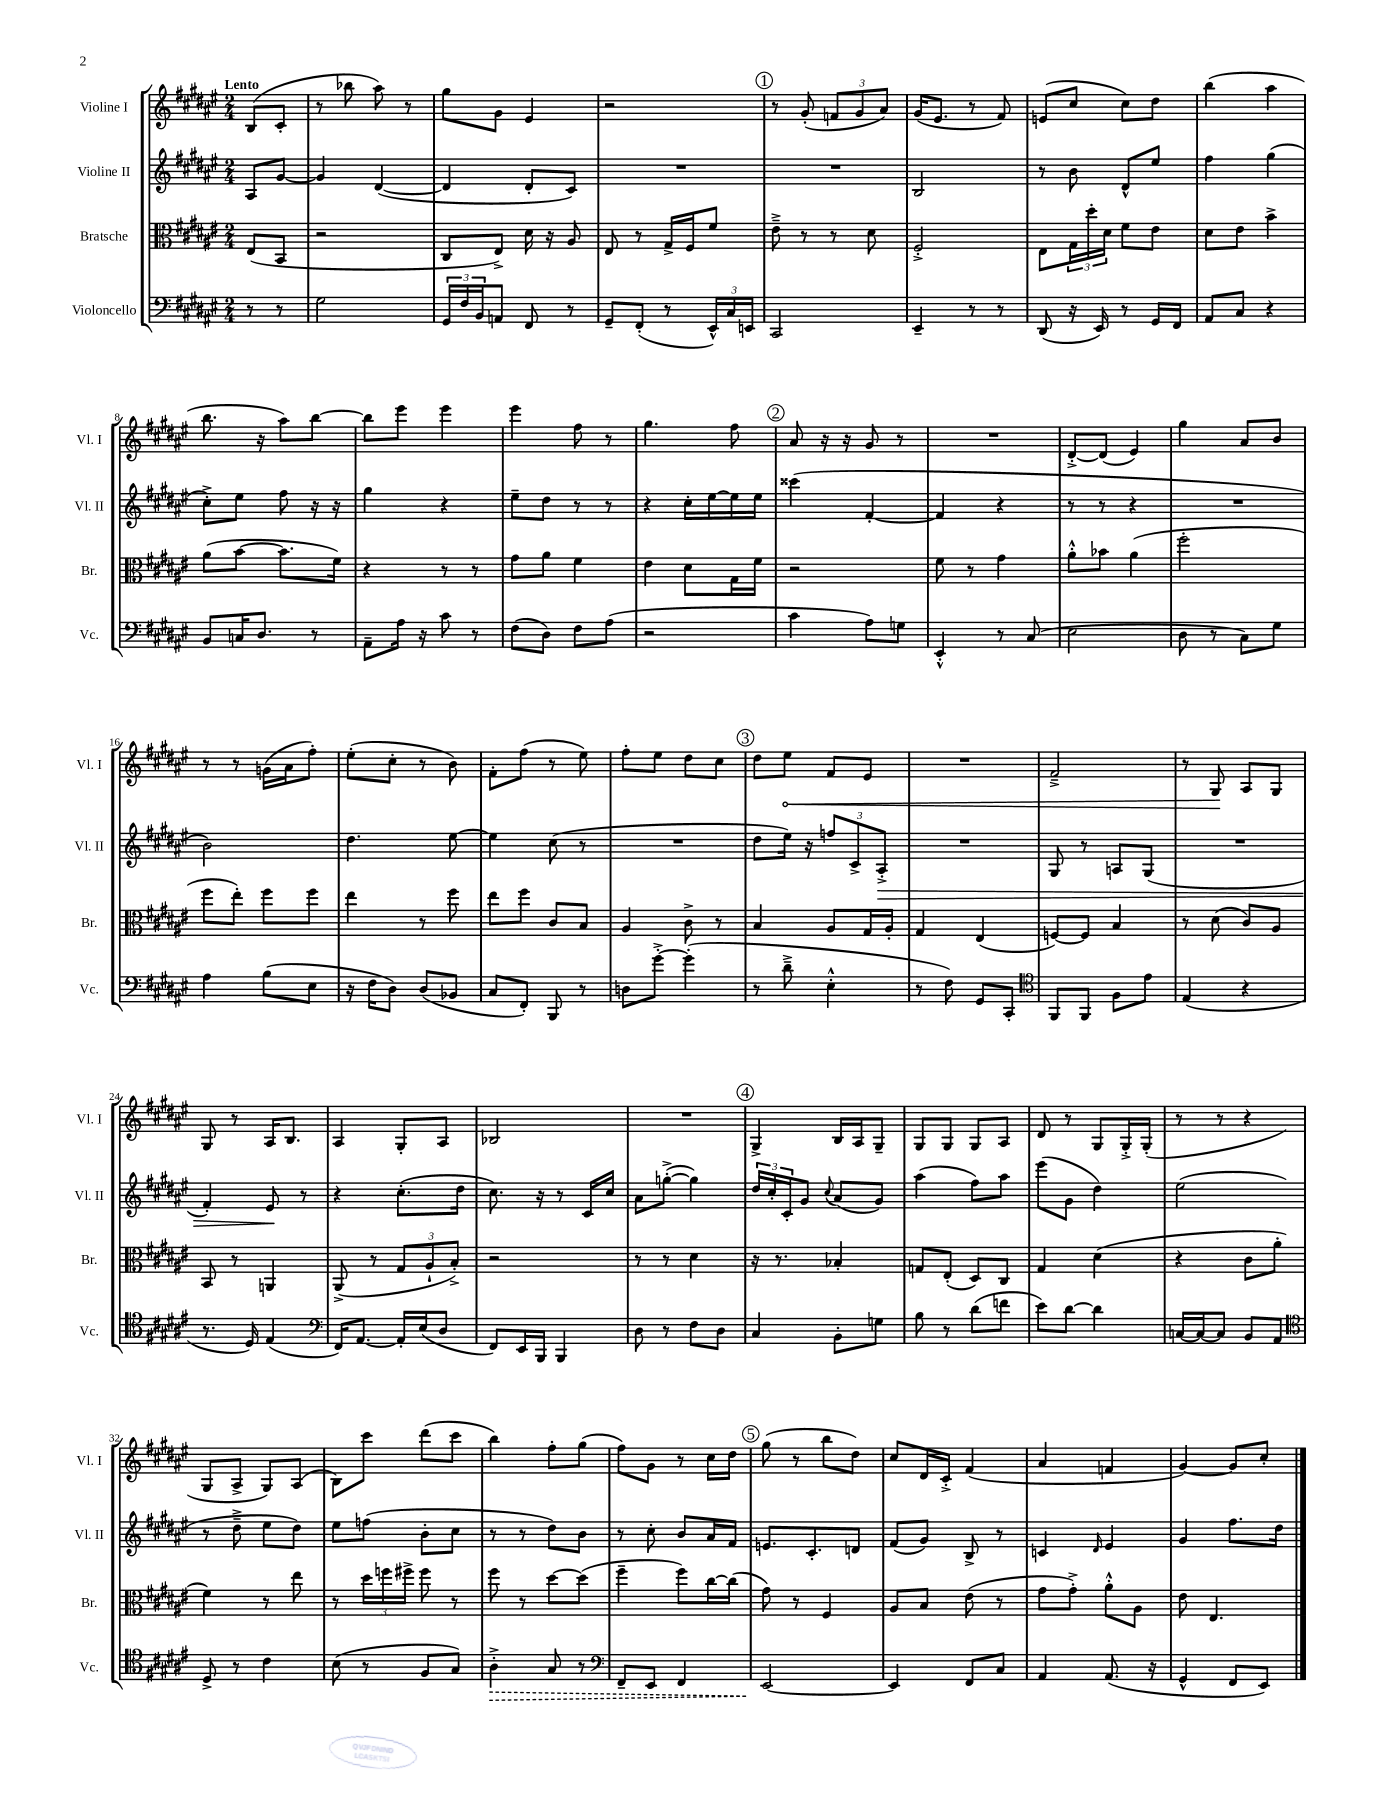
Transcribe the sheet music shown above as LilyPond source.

<<
\new StaffGroup <<
\new Staff = "s0" \with { instrumentName = "Violine I" shortInstrumentName = "Vl. I" } {
    \clef treble \key fis \major \numericTimeSignature \time 2/4 \partial 4 \tempo "Lento"
    b8( cis'8-. |
    r8 bes''8 ais''8) r8 |
    gis''8 gis'8 eis'4 |
    r2 |
    \mark \markup { \circle "1" } r8 gis'8-.( \tuplet 3/2 { f'8 gis'8 ais'8) } |
    gis'16( eis'8. r8 fis'8) |
    e'8( cis''8 cis''8) dis''8 |
    b''4( ais''4 |
    b''8. r16 ais''8) b''8~ |
    b''8 eis'''8 eis'''4 |
    eis'''4 fis''8 r8 |
    gis''4. fis''8 |
    \mark \markup { \circle "2" } ais'8 r16 r16 gis'8 r8 |
    R2 |
    dis'8~-.-> dis'8( eis'4) |
    gis''4 ais'8 b'8 |
    r8 r8 g'16( ais'16 fis''8-.) |
    eis''8-.( cis''8-. r8 b'8) |
    fis'8-. fis''8( r8 eis''8) |
    fis''8-. eis''8 dis''8 cis''8 |
    \mark \markup { \circle "3" } dis''8 \once \override Hairpin.circled-tip = ##t eis''8\< fis'8 eis'8 |
    R2 |
    fis'2---> |
    r8 gis8\! ais8 gis8 |
    gis8 r8 ais16 b8. |
    ais4 gis8-. ais8 |
    bes2 |
    R2 |
    \mark \markup { \circle "4" } gis4-> b16 ais16 gis8-- |
    gis8 gis8 gis8 ais8 |
    dis'8 r8 gis8 gis16-.-> gis16-.( |
    r8 r8 r4 |
    gis8 ais8-> gis8) ais8( |
    b8) cis'''8 dis'''8( cis'''8 |
    b''4) fis''8-. gis''8( |
    fis''8) gis'8 r8 cis''16 dis''16 |
    \mark \markup { \circle "5" } gis''8( r8 b''8 dis''8) |
    cis''8 dis'16 cis'16-.-> fis'4( |
    ais'4 f'4 |
    gis'4~) gis'8 cis''8-. \bar "|." |
}
\new Staff = "s1" \with { instrumentName = "Violine II" shortInstrumentName = "Vl. II" } {
    \clef treble \key fis \major \numericTimeSignature \time 2/4 \partial 4
    ais8 gis'8~ |
    gis'4 dis'4~( |
    dis'4 dis'8-. cis'8) |
    R2 |
    \mark \markup { \circle "1" } R2 |
    b2 |
    r8 b'8 dis'8-^ eis''8 |
    fis''4 gis''4( |
    cis''8-.->) eis''8 fis''8 r16 r16 |
    gis''4 r4 |
    eis''8-- dis''8 r8 r8 |
    r4 cis''16-. eis''16~ eis''16 eis''16 |
    \mark \markup { \circle "2" } cisis'''4( fis'4~-. |
    fis'4 r4 |
    r8 r8 r4 |
    R2 |
    b'2) |
    dis''4. eis''8~ |
    eis''4 cis''8( r8 |
    R2 |
    \mark \markup { \circle "3" } dis''8 eis''16) r16 \tuplet 3/2 { f''8 cis'8-> ais8-.->\> } |
    R2 |
    gis8 r8 a8 gis8( |
    R2 |
    fis'4-.) eis'8\! r8 |
    r4 cis''8.-.( dis''16 |
    cis''8.) r16 r8 cis'16 cis''16 |
    ais'8 g''8~-.->( g''4) |
    \mark \markup { \circle "4" } \tuplet 3/2 { dis''16 cis''16-. cis'16-. } gis'8 \appoggiatura { cis''8 } ais'8( gis'8) |
    ais''4( fis''8) ais''8 |
    eis'''8( gis'8 dis''4) |
    eis''2( |
    r8 dis''8---> eis''8 dis''8) |
    eis''8 f''8( b'8-. cis''8 |
    r8 r8 dis''8) b'8 |
    r8 cis''8-. b'8 ais'16 fis'16 |
    \mark \markup { \circle "5" } e'8. cis'8.-. d'8 |
    fis'8( gis'8) b8-> r8 |
    c'4 \grace { dis'16 } eis'4 |
    gis'4 fis''8. dis''16 \bar "|." |
}
\new Staff = "s2" \with { instrumentName = "Bratsche" shortInstrumentName = "Br." } {
    \clef alto \key fis \major \numericTimeSignature \time 2/4 \partial 4
    eis8( b,8 |
    r2 |
    cis8 eis8->) dis'16 r16 ais8 |
    eis8 r8 gis16-> fis16 fis'8 |
    \mark \markup { \circle "1" } eis'8---> r8 r8 dis'8 |
    fis2-.-> |
    eis8 \tuplet 3/2 { gis16 dis''16-. dis'16 } fis'8 eis'8 |
    dis'8 eis'8 b'4-> |
    ais'8( b'8~ b'8. fis'16) |
    r4 r8 r8 |
    gis'8 ais'8 fis'4 |
    eis'4 dis'8 gis16 fis'16 |
    \mark \markup { \circle "2" } r2 |
    fis'8 r8 gis'4 |
    ais'8-.-^ bes'8 ais'4( |
    fis''2-. |
    fis''8 eis''8-.) fis''8 fis''8 |
    eis''4 r8 fis''8 |
    eis''8 fis''8 cis'8 b8 |
    ais4 cis'8-> r8 |
    \mark \markup { \circle "3" } b4 ais8 gis16 ais16-. |
    gis4 eis4( |
    f8~) f8 b4 |
    r8 dis'8( cis'8) ais8 |
    b,8 r8 a,4 |
    ais,8->( r8 \tuplet 3/2 { gis8 ais8-! b8-.->) } |
    r2 |
    r8 r8 dis'4 |
    \mark \markup { \circle "4" } r16 r8. bes4-. |
    g8 eis8-.( dis8) cis8 |
    gis4 dis'4( |
    r4 cis'8 ais'8-. |
    fis'4) r8 eis''8 |
    r8 \tuplet 3/2 { dis''16 f''16 fis''16-> } fis''8 r8 |
    fis''8 r8 dis''8~ dis''8( |
    fis''4-- fis''8) cis''16~ cis''16( |
    \mark \markup { \circle "5" } gis'8) r8 fis4 |
    ais8 b8 eis'8( r8 |
    gis'8 gis'8-.->) ais'8-.-^ ais8 |
    eis'8 eis4. \bar "|." |
}
\new Staff = "s3" \with { instrumentName = "Violoncello" shortInstrumentName = "Vc." } {
    \clef bass \key fis \major \numericTimeSignature \time 2/4 \partial 4
    r8 r8 |
    gis2 |
    \tuplet 3/2 { gis,16 fis16 b,16 } a,8 fis,8 r8 |
    gis,8-- fis,8-.( r8 \tuplet 3/2 { eis,16-^) cis16 e,16 } |
    \mark \markup { \circle "1" } cis,2 |
    eis,4-- r8 r8 |
    dis,8( r16 eis,16) r8 gis,16 fis,16 |
    ais,8 cis8 r4 |
    b,8 c16 dis8. r8 |
    ais,8-- ais16 r16 cis'8 r8 |
    fis8( dis8) fis8 ais8( |
    r2 |
    \mark \markup { \circle "2" } cis'4 ais8) g8 |
    eis,4-.-^ r8 cis8( |
    eis2 |
    dis8 r8 cis8) gis8 |
    ais4 b8( eis8 |
    r16 fis16 dis8) dis8( bes,8 |
    cis8 fis,8-.) b,,8 r8 |
    d8 gis'8~-.-> gis'4-.( |
    \mark \markup { \circle "3" } r8 dis'8---> eis4-.-^ |
    r8 fis8) gis,8 cis,8-. |
    \clef tenor fis,8 fis,8 fis8 eis'8 |
    eis4( r4 |
    r8. dis16) eis4( |
    \clef bass fis,16) ais,8.~ ais,16-. eis16( dis8 |
    fis,8) eis,16 b,,16 b,,4 |
    dis8 r8 fis8 dis8 |
    \mark \markup { \circle "4" } cis4 b,8-. g8 |
    b8 r8 dis'8( f'8 |
    eis'8) dis'8~ dis'4 |
    c16~ c16~ c8 b,8 ais,8 |
    \clef tenor dis8-> r8 cis'4 |
    b8( r8 fis8 gis8) |
    \once \override Hairpin.style = #'dashed-line ais4-.->\> gis8 r8 |
    \clef bass fis,8-- eis,8 fis,4 |
    \mark \markup { \circle "5" } eis,2~\! |
    eis,4 fis,8 cis8 |
    ais,4 ais,8.( r16 |
    gis,4-^ fis,8 eis,8) \bar "|." |
}
>>
>>
